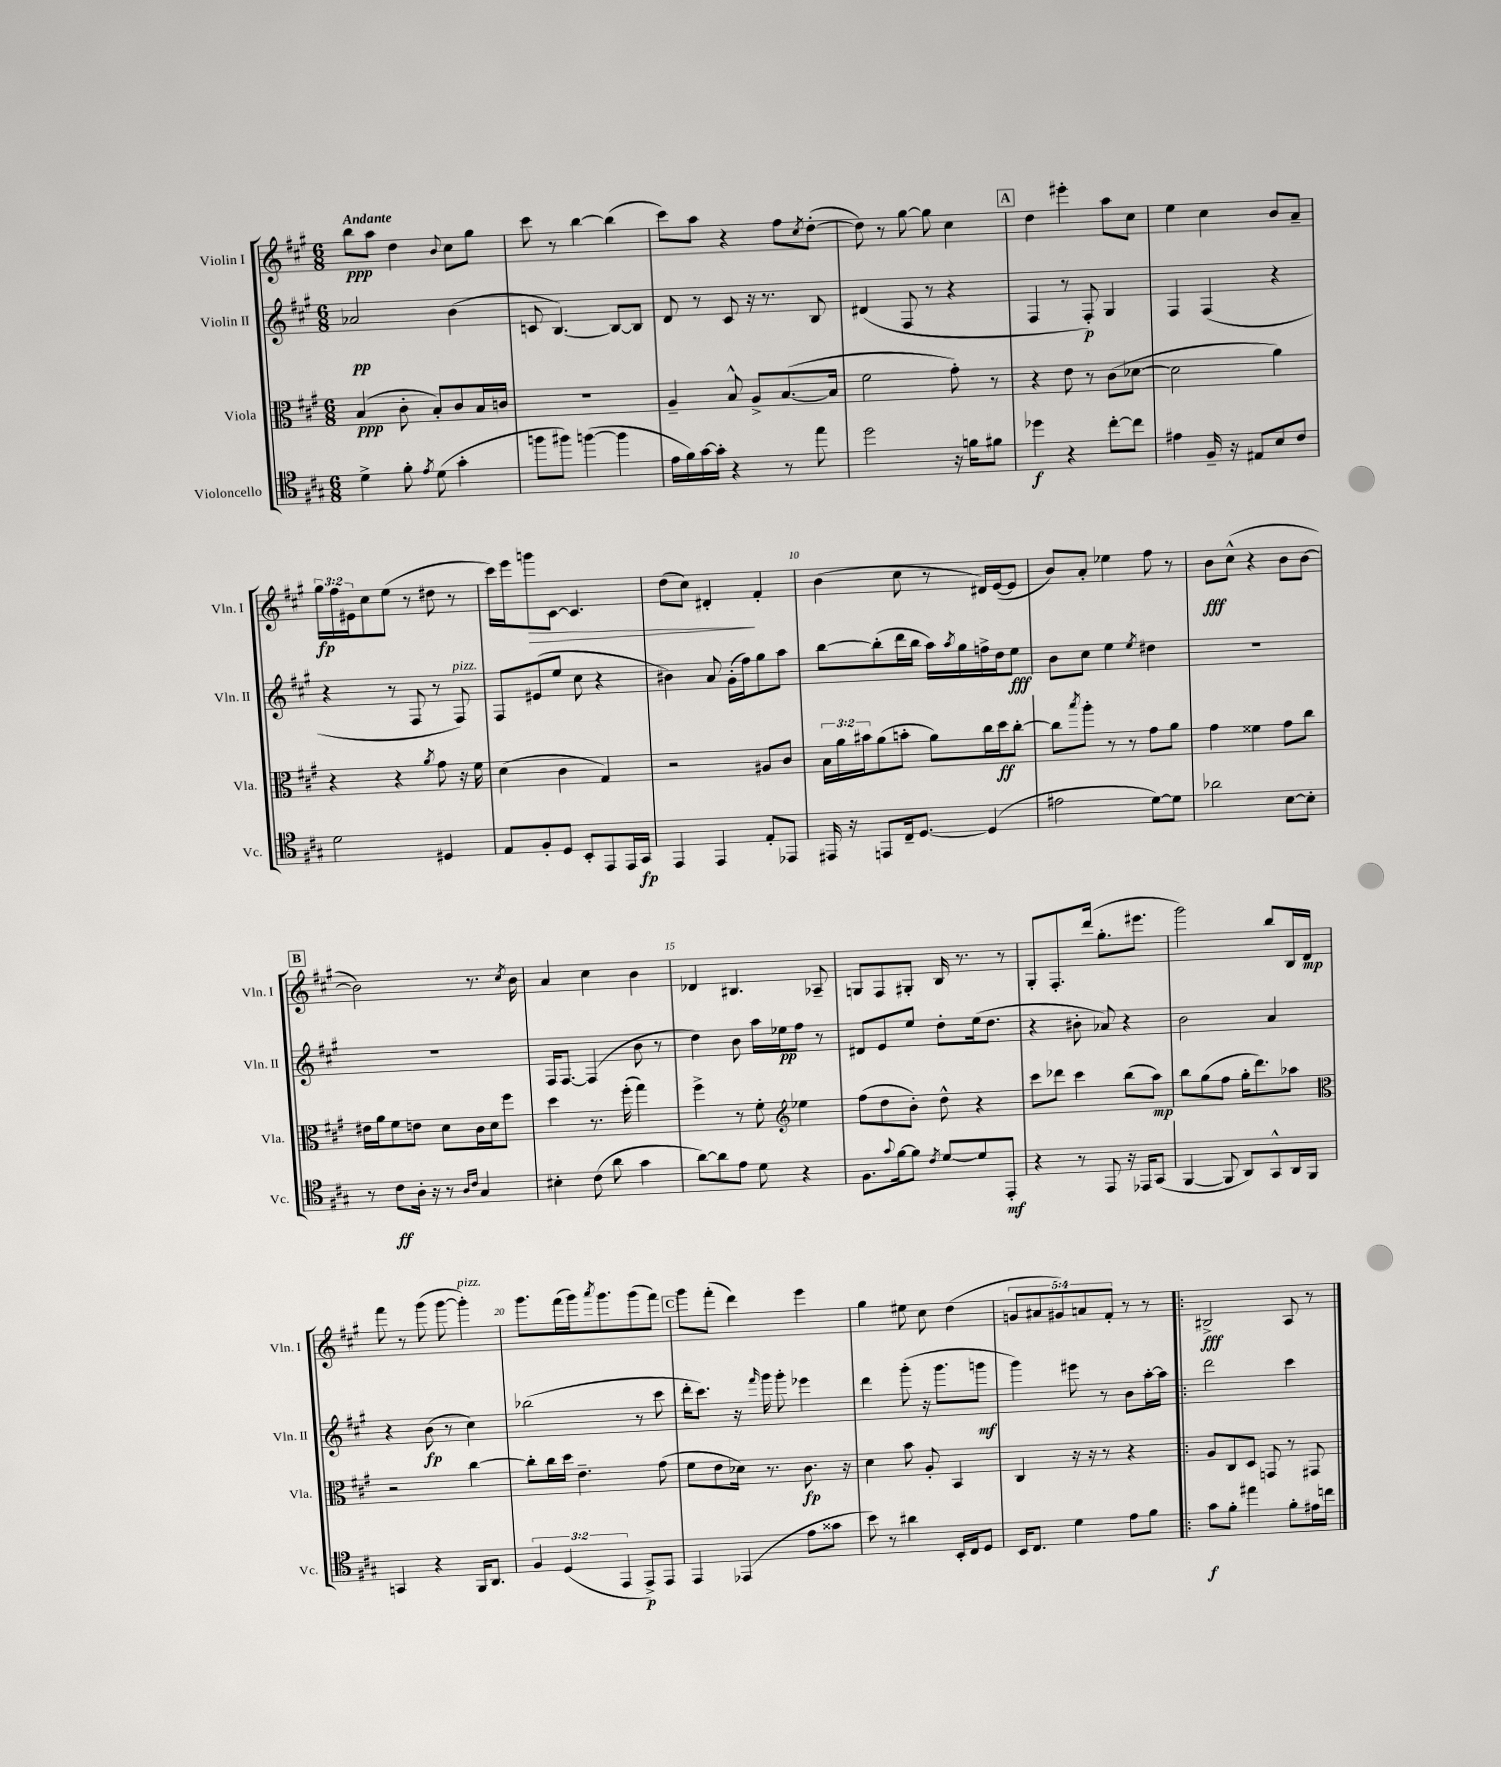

**kern	**kern	**kern	**kern
*staff4	*staff3	*staff2	*staff1
*clefC4	*clefC3	*clefG2	*clefG2
*k[f#c#g#]	*k[f#c#g#]	*k[f#c#g#]	*k[f#c#g#]
*M6/8	*M6/8	*M6/8	*M6/8
4d^\	(4B/	2a-/	8bb\L
.	.	.	8aa\J
8f#'\	8c#'\	.	4dd\
8qe/	.	.	.
(8d\	8B'/L)	.	.
.	.	.	8qqb/
4g#'\	8c#/	(4b\	8cc#\L
.	16B/L	.	8gg#\J
.	16c/JJ	.	.
=	=	=	=
8ff\L	2.r	8c/	8ccc#\
8ff#\J)	.	[4.B/)	8r
([4ff\	.	.	[4bb\
4ff\]	.	8B/_L	(4bb\]
.	.	8B/]J	.
=	=	=	=
16e\LL	4A~/	8d/	8ccc#\L)
16f#\)	.	.	.
[16g#\	.	8r	8aa\J
16g#'\]JJ	.	.	.
4r	8B^^/	8c#/	4r
.	8A^/L	16r	.
.	.	8.r	.
8r	([8.B/	.	8ff#\L
.	.	.	8qcc#/
8ee\	.	8B/	([8dd'\J
.	16B/]Jk	.	.
=	=	=	=
2dd\	2f#\	(4d#/	8dd\])
.	.	.	8r
.	.	8F#/	[8gg#\
.	.	8r	8gg#\]
16r	8g#'\)	4r	4cc#\
16f\LK	.	.	.
8f#\J	8r	.	.
=	=	=	=
4dd-\	4r	4F#/	4dd\
4r	8e\	8r	4eee#'\
.	8r	8F#'/)	.
[8cc#'\L	(8c#\L	4G#/	8aa\L
8cc#\]J	[8d-\J	.	8cc#\J
=	=	=	=
4e#\	2d-\]	4F#/	4ee\
16F#~/	.	(4F#/	4cc#\
16r	.	.	.
8E#/L	.	.	.
8B/	4a\)	4r	8b/L
8c#/J	.	.	8a~/J
=	=	=	=
2d\	4r	4r	24gg#\LL
.	.	.	24ff#\
.	.	.	24e#\J
.	.	.	8cc#\
.	4r	8r	(8ee\J
.	.	8F#/	8r
.	8qa/	.	.
4D#/	8g#\	8r	8dd#\
.	16r	8F#/)	8r
.	16f#\	.	.
=	=	=	=
8E/L	(4d\	8F#/L	16ccc#\LL)
.	.	.	16eee\J
8F#'/	.	(8e#/	8ggg\
8D/J	4c#\	8ee/J	[8c#\J
8BB'/L	.	8cc#\	4.c#/]
8EE/	4G#/)	4r	.
16EE/L	.	.	.
16GG#/JJ	.	.	.
=	=	=	=
4EE/	2r	4b#\)	(8dd\L
.	.	.	8cc#\J)
4EE/	.	8a/	4d#'/
.	.	(16g#'\LL	.
.	.	16ff#\J)	.
8E'/L	8A#/L	8gg#\	4f#'/
8EE-/J	8c#/J	8aa\J	.
=	=	=	=
16EE#/	24B\LL	[8bb\L	(4b\
.	24a\	.	.
16r	.	.	.
.	24b#\J	.	.
8EE/L	(8a\	(8bb'\]	.
16C#~/k	8b'\J	16ddd\L	8cc#\
[8.D/J	.	16bb\JJ	.
.	8a\L)	16aa\LL)	8r
.	.	8qaa/	.
.	.	16gg#\	.
(4D/]	16cc#\L	16ff^\	16d#/LL)
.	16dd\J	16dd\J	([16e/J
.	[8cc#'\J	8ee\J	8e/]J
=	=	=	=
2e#\	8cc#\]L	8b\L	8b/L)
.	8qbb/	.	.
.	8aa'\J	8cc#\J	8a'/J
.	8r	4ee\	4ee-\
.	8r	.	.
.	.	8qee/	.
[8d\L)	8g#\L	4dd#\	8ff#\
8d\]J	8a\J	.	8r
=	=	=	=
2a-\	4g#\	2.r	8b\L
.	.	.	(8cc#^^\J
.	4f##\	.	4r
[8B\L	8g#\L	.	8b\L
8B'\]J	8cc#\J	.	[8b\J
=	=	=	=
8r	16e#\LL	2.r	2b\])
.	16a\J	.	.
8c#\L	8f#\	.	.
16A'\Jk	8e\J	.	.
16r	.	.	.
8r	8d\L	.	.
16qqA/LL	.	.	.
16qqc#/JJ	.	.	.
4G#/	16c#\L	.	8.r
.	16d\J	.	.
.	8ff#\J	.	.
.	.	.	8qcc#/
.	.	.	16b\
=	=	=	=
4B#'\	4dd\	16F#/LK	4a/
.	.	[8.F#/J	.
(8c#\	8.r	(4F#/]	4cc#\
8a\	.	.	.
.	(16ff#'\	.	.
4g#\	4gg#\)	8b\	4b\
.	.	8r	.
=	=	=	=
[8a\L)	4ff#^\	4dd\)	4d-/
8a\]	.	.	.
8e\J	8r	8b\	4.B#/
8d\	8f#'\	16aa\LL	.
.	.	16ee-\J	.
*	*clefG2	*	*
4r	4ee-\	8ff#\J	.
.	.	8r	8A-~/
=	=	=	=
8.F#\L	(8ff#\L	8d#/L	8G/L
.	8dd\	8e/	8F#/
8qqg#/	.	.	.
[16f#\k	.	.	.
8f#\]J	8b'\J)	8ee/J	8G#'/J
8qc#/	.	.	.
[8d/L	8dd^^\	8dd'\L	16B/
.	.	.	8.r
8d/]	4r	(16ee\k	.
.	.	8.dd\J	.
8EE'/J	.	.	8r
=	=	=	=
4r	8ccc#\L	4r	8G#'/L
.	8ddd-\J	.	8.F#'/
8r	4ccc#\	8b#'\	.
.	.	.	(16ddd/Jk
8EE/	.	8a-/)	8.gg#'\L
16r	(8bb\L	4r	.
16EE-/LK	.	.	8.eee#\J
(8GG#/J	8aa\J)	.	.
=	=	=	=
[4FF#/	8bb\L	2b\	2ggg#\)
.	(8gg#\	.	.
8FF#/]	8ff#\J	.	.
8AA/L)	16gg#'\LK	.	.
.	8.ddd\)	.	.
8GG#^^/	.	4a/	8bb/L
16AA/L	8aa-\J	.	16B/L
16FF#/JJ	.	.	16d/JJ
=	=	=	=
*	*clefC3	*	*
4GG/	2r	4r	8fff#\
.	.	.	8r
4r	.	(8b\	(8ggg#\
.	.	8r	[8ggg#\
16FF#/LK	[4cc#\	4cc#\)	4ggg#'\])
8.AA/J	.	.	.
=	=	=	=
6F#/	8cc#'\]L	(2bb-\	8.ggg#\L
.	16cc#\L	.	.
(6D/	.	.	.
.	16dd\JJ	.	(16fff#\L
.	4.e~\	.	16ggg#\J)
.	.	.	8qaaa/
.	.	.	8.ggg#\
6EE/	.	.	.
8EE^/L)	.	8r	(8ggg#\
8EE/J	(8g#\	8ccc#\	8fff#\J)
=	=	=	=
4EE/	8f#\L	16ddd'\LK	8ggg#\L
.	.	8.ccc#\J)	.
.	8e\	.	(8fff#'\J
(4EE-/	16d-\Jk)	16r	4ddd\)
.	.	16qqfff#/	.
.	8.r	16ggg#\	.
.	.	8ggg#'\	.
8e\L	8.c#\	4eee-\	4eee\
8g##\J	.	.	.
.	16r	.	.
=	=	=	=
8b\)	4d\	4ddd\	4gg#\
8r	.	.	.
4a#\	8b\	(8ggg#'\	8ee#\
.	8A'/	16r	8cc#\
.	.	8.ggg#\L	.
16BB'/LL	4BB/	.	(4dd\
16C#/J	.	.	.
8D/J	.	8ggg\J	.
=	=	=	=
16BB/LK	4C#/	4ggg#\)	10g/L
8.C#/J	.	.	.
.	.	.	10a#/
.	.	.	10g#/)
4d\	16r	8eee#\	.
.	.	.	10a/
.	16r	.	.
.	8r	8r	.
.	.	.	10f#'/J
8e\L	4r	8b\L	8r
8f#\J	.	[16aa'\L	8r
.	.	16aa\]JJ	.
=!|:	=!|:	=!|:	=!|:
8g#\L	8A/L	2ddd\	2B#^/
8f#'\J	8C#/	.	.
4ee#\	8D/J	.	.
.	8GG/	.	.
8f#'\L	8r	4ccc#\	8A/
16e#\L	8GG#/	.	8r
16cc\JJ	.	.	.
==	==	==	==
*-	*-	*-	*-
